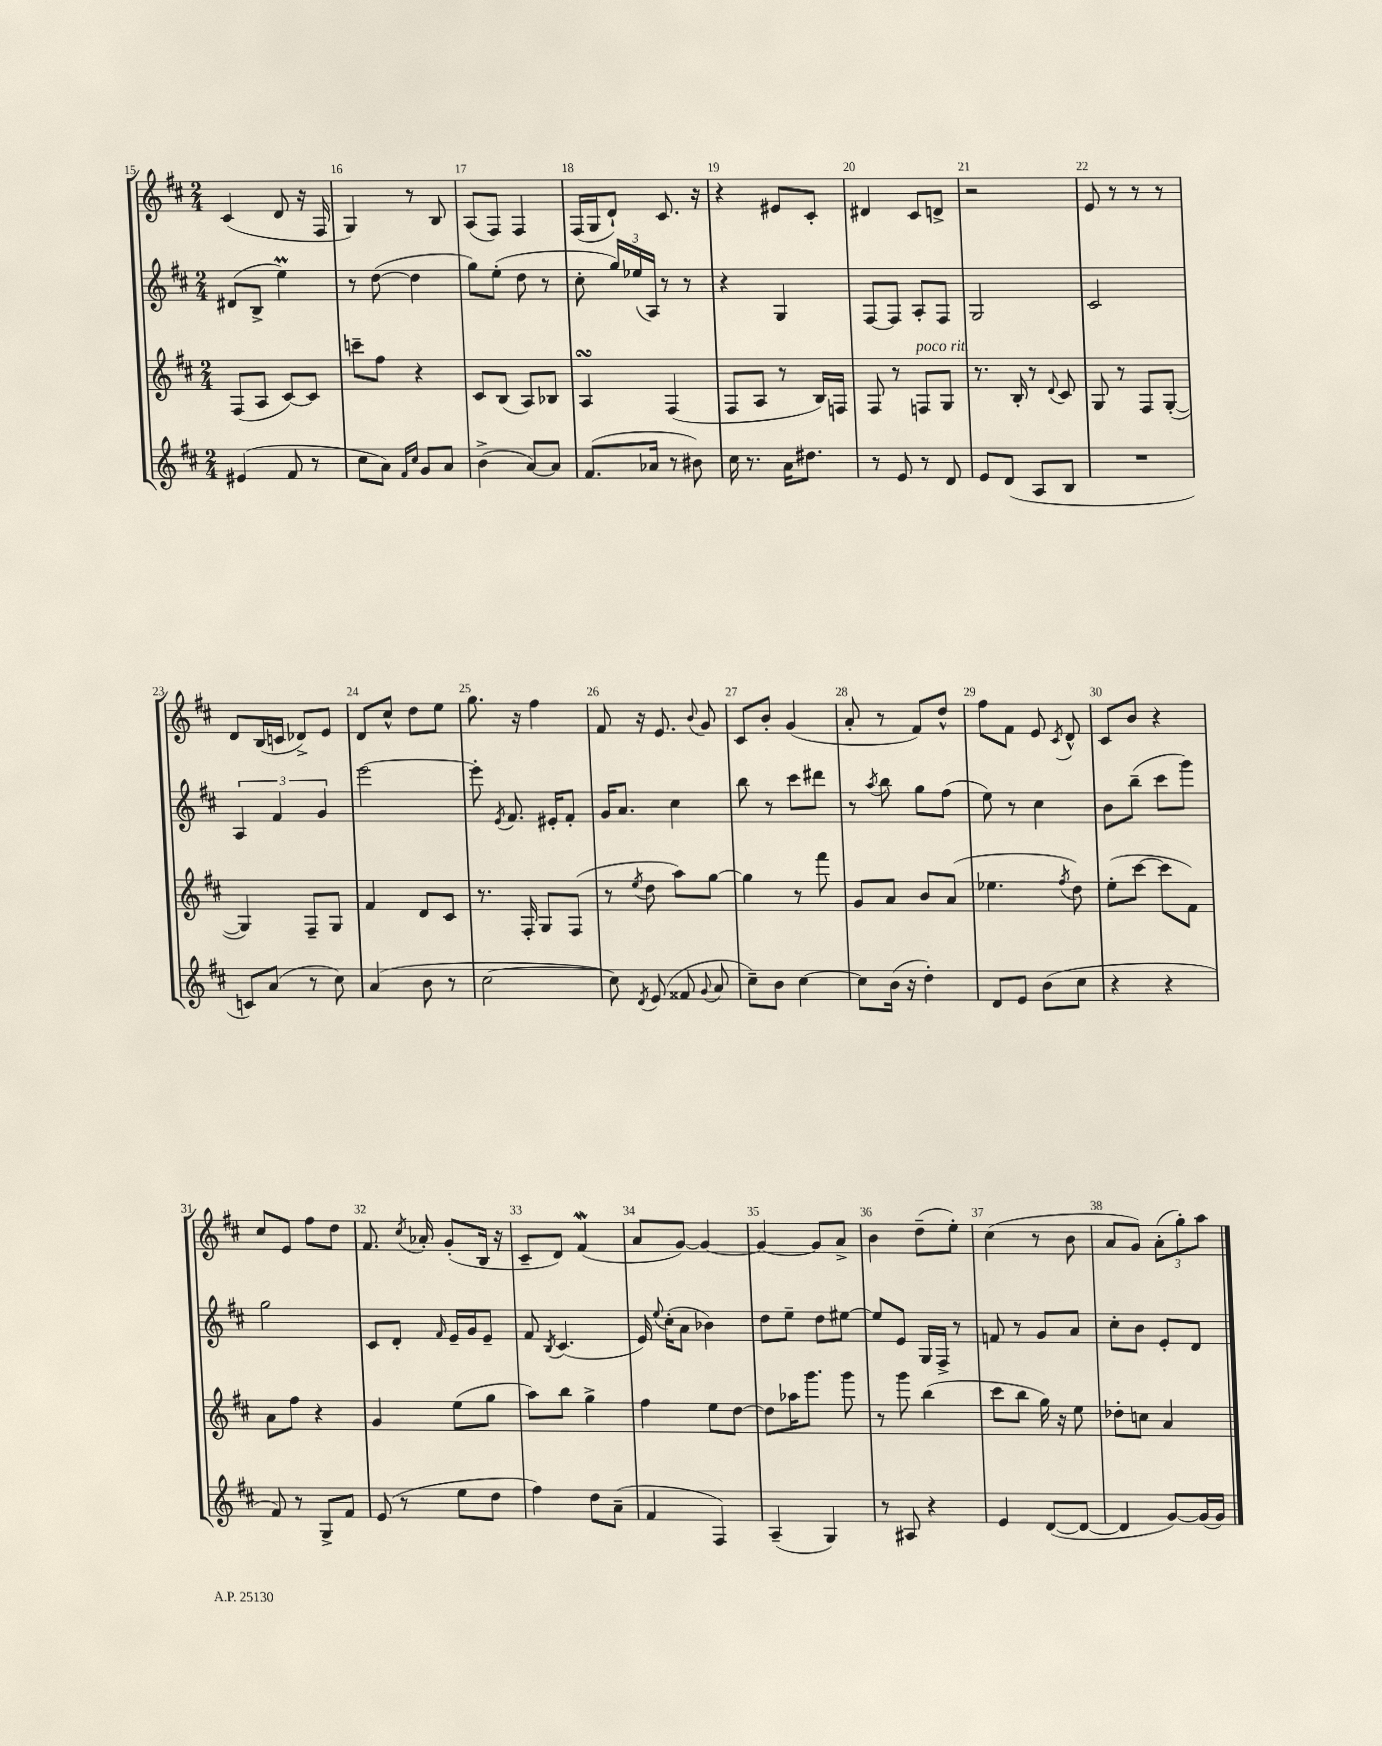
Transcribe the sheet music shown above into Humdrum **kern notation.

**kern	**kern	**kern	**kern
*staff4	*staff3	*staff2	*staff1
*clefG2	*clefG2	*clefG2	*clefG2
*k[f#c#]	*k[f#c#]	*k[f#c#]	*k[f#c#]
*M2/4	*M2/4	*M2/4	*M2/4
(4e#	(8F#	(8d#	(4c#
.	8A	8B^	.
8f#	[8c#)	4ee)	8d
8r	8c#]	.	16r
.	.	.	16F#
=	=	=	=
8cc#	8ccc~	8r	4G)
8a)	8ff#	([8dd	.
16qqf#	.	.	.
16qqcc#	.	.	.
8g	4r	4dd]	8r
8a	.	.	8B
=	=	=	=
(4b^	8c#	8gg)	(8A
.	(8B	(8ee'	8F#)
[8a)	8A)	8dd	4F#
8a]	8B-	8r	.
=	=	=	=
(8.f#	4A	8cc#'	(16F#
.	.	.	16G
.	.	24gg)	8d`)
.	.	(24ee-	.
16a-	.	.	.
.	.	24A)	.
8r	(4F#	8r	8.c#
8b#)	.	8r	.
.	.	.	16r
=	=	=	=
16cc#	8F#	4r	4r
8.r	.	.	.
.	8A	.	.
16a	8r	4G	8e#
8.dd#	.	.	.
.	16B)	.	8c#'
.	16F	.	.
=	=	=	=
8r	8F#	[8F#	4d#
8e	8r	8F#]	.
8r	8F	8A'	8c#
8d	8G	8F#	8d^
=	=	=	=
8e	8.r	2G	2r
(8d	.	.	.
.	16B'	.	.
8A	8r	.	.
.	8qqd	.	.
8B	8c#	.	.
=	=	=	=
2r	8G	2c#	8e
.	8r	.	8r
.	8F#	.	8r
.	([8G'	.	8r
=	=	=	=
8c)	4G])	6A	8d
(8a	.	.	(16B
.	.	6f#	.
.	.	.	16c
8r	8F#~	.	8d-^)
.	.	6g	.
8cc#)	8G	.	8e
=	=	=	=
(4a	4f#	[2eee	8d
.	.	.	8cc#^^
8b	8d	.	8dd
8r	8c#	.	8ee
=	=	=	=
[2cc#	8.r	8eee']	8.gg
.	.	8qe	.
.	.	8.f#	.
.	16F#'	.	16r
.	8G	.	4ff#
.	.	16e#'	.
.	(8F#	8f#'	.
=	=	=	=
8cc#])	8r	16g	8f#
.	.	8.a	.
8qd	8qee	.	.
(8e	8dd	.	16r
.	.	.	8.e
8f##	8aa)	4cc#	.
8qqg	.	.	8qqb
8a	[8gg	.	8g
=	=	=	=
8cc#~)	4gg]	8bb	8c#
8b	.	8r	8b'
[4cc#	8r	8ccc#	(4g
.	8fff#	8ddd#	.
=	=	=	=
8cc#]	8g	8r	8a'
.	.	8qaa	.
(16b	8a	8bb	8r
16r	.	.	.
4dd')	8b	8gg	8f#)
.	(8a	(8ff#	8dd^^
=	=	=	=
8d	4.ee-	8ee)	8ff#
8e	.	8r	8f#
(8b	.	4cc#	8e
.	8qff#	.	8qc#
8cc#	8dd)	.	8d^^
=	=	=	=
4r	(8ee'	8b	8c#
.	[8ccc#	(8bb~	8b
4r	8ccc#]	8ccc#	4r
.	8f#)	8ggg)	.
=	=	=	=
8f#)	8a	2gg	8cc#
8r	8ff#	.	8e
8G^	4r	.	8ff#
8f#	.	.	8dd
=	=	=	=
(8e	4g	8c#	8.f#
8r	.	8d'	.
.	.	.	8qcc#
.	.	.	16a-'
.	.	16qqf#	.
8ee	(8ee	16e~	(8g'
.	.	16g	.
8dd	8gg	8e~	16B
.	.	.	16r
=	=	=	=
4ff#)	8aa)	8f#	8c#~
.	.	8qB	.
.	8bb	(4.c#	8d)
8dd	4gg^	.	(4f#
(8a~	.	.	.
=	=	=	=
4f#	4ff#	16e)	8a
.	.	8qqee	.
.	.	(16cc#'	.
.	.	8a	[8g)
4F#)	8ee	4b-)	4g_
.	[8dd	.	.
=	=	=	=
(4A~	8dd]	8dd	4g_
.	16aa-	8ee~	.
.	8.ggg	.	.
4G)	.	8dd	8g]
.	8ggg	[8ee#	8a^
=	=	=	=
8r	8r	8ee#]	4b
8A#	8ggg	8e	.
4r	(4bb	16G	(8dd~
.	.	16F#^	.
.	.	8r	8ee')
=	=	=	=
4e	8ccc#	8f	(4cc#
.	8bb	8r	.
([8d	16gg)	8g	8r
.	16r	.	.
8d_	8ee	8a	8b
=	=	=	=
4d]	8dd-'	8cc#'	8a
.	8cc	8b	8g)
[8g)	4a	8e'	(12a'
.	.	.	12gg')
(16g]	.	8d	.
.	.	.	12aa
16g)	.	.	.
==	==	==	==
*-	*-	*-	*-
